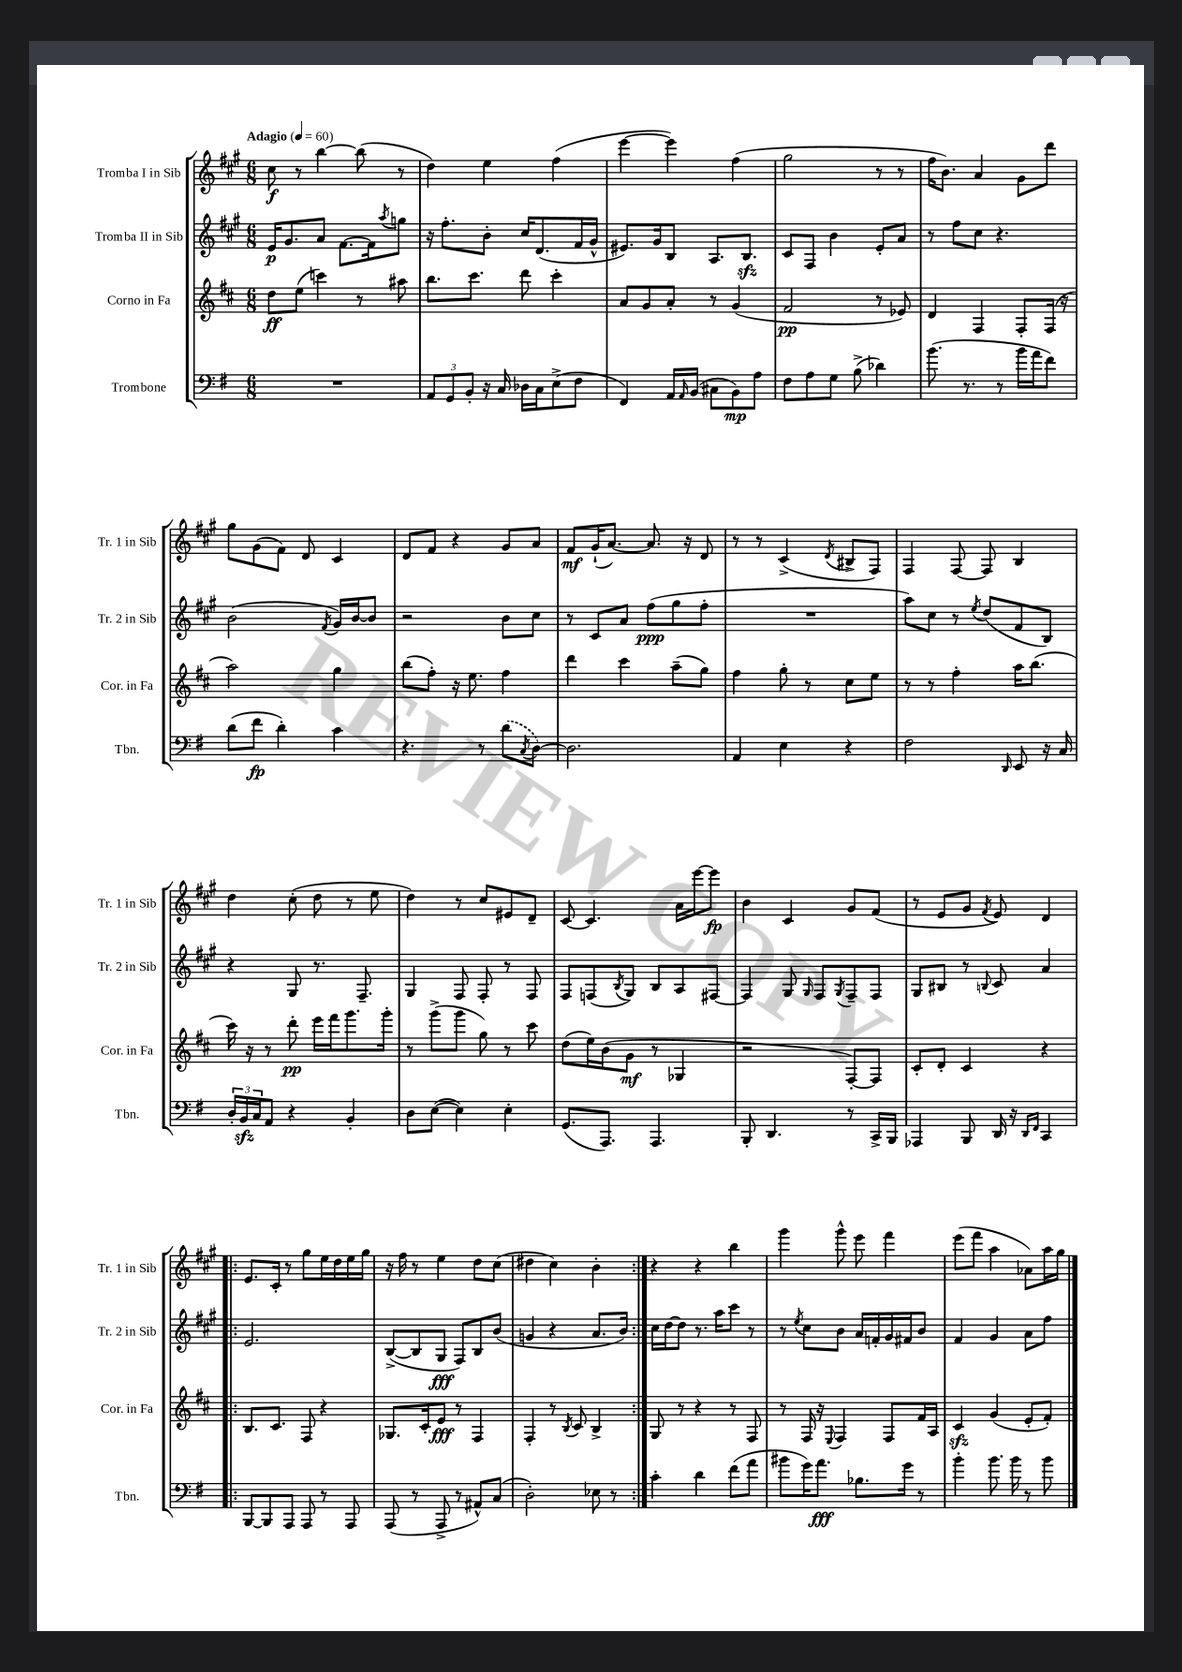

**kern	**dynam	**kern	**dynam	**kern	**dynam	**kern	**dynam
*part4	*part4	*part3	*part3	*part2	*part2	*part1	*part1
*staff4	*staff4	*staff3	*staff3	*staff2	*staff2	*staff1	*staff1
*I"Trombone	*	*I"Corno in Fa	*	*I"Tromba II in Sib	*	*I"Tromba I in Sib	*
*I'Tbn.	*	*I'Cor. in Fa	*	*I'Tr. 2 in Sib	*	*I'Tr. 1 in Sib	*
*clefF4	*	*clefG2	*	*clefG2	*	*clefG2	*
*k[f#]	*	*k[f#c#]	*	*k[f#c#g#]	*	*k[f#c#g#]	*
*M6/8	*	*M6/8	*	*M6/8	*	*M6/8	*
*MM60	*	*MM60	*	*MM60	*	*MM60	*
=1	=1	=1	=1	=1	=1	=1	=1
!	!	!	!	!	!	!LO:TX:a:B:t=Adagio	!
2.r	.	8dd\L	ff	16e/KL	p	8cc#\	f
.	.	.	.	8.g#/	.	.	.
.	.	(8ee\J	.	.	.	8r	.
.	.	4cccn\)	.	8a/J	.	[4bb\	.
.	.	.	.	[8.f#\L	.	.	.
.	.	8r	.	.	.	(8bb\]	.
.	.	.	.	16f#\k]	.	.	.
.	.	.	.	8qaa/	.	.	.
.	.	8aa#X\	.	8ggn\J	.	8r	.
=2	=2	=2	=2	=2	=2	=2	=2
12AA/L	.	8.bb\L	.	16r	.	4dd\)	.
.	.	.	.	8.ff#'\L	.	.	.
12GG/	.	.	.	.	.	.	.
12BB'/J	.	.	.	.	.	.	.
.	.	8.ccc#\J	.	.	.	.	.
16r	.	.	.	8b'\J	.	4ee\	.
16C/	.	.	.	.	.	.	.
16D-X\LL	.	8ddd\	.	16cc#/KL	.	.	.
16C\J	.	.	.	(8.d/	.	.	.
(8E^\	.	4ccc#'\	.	.	.	(4ff#\	.
8F#\J	.	.	.	16f#/L	.	.	.
.	.	.	.	16g#^^/JJ	.	.	.
=3	=3	=3	=3	=3	=3	=3	=3
4FF#/)	.	8a/L	.	8.e#X/L)	.	[4eee\	.
.	.	8g/	.	.	.	.	.
.	.	.	.	16g#/k	.	.	.
16AA/LL	.	8a'/J	.	8B/J	.	4eee\])	.
16qqAA/	.	.	.	.	.	.	.
(16BB/JJ	.	.	.	.	.	.	.
8C#X\L	.	8r	.	8.A/L	.	.	.
8BB\)	mp	(4g/	.	.	.	(4ff#\	.
.	.	.	.	8.Bzz/J	.	.	.
8A\J	.	.	.	.	.	.	.
=4	=4	=4	=4	=4	=4	=4	=4
8F#\L	.	2f#/	pp	8c#/L	.	2gg#\	.
8A\	.	.	.	8F#/J	.	.	.
8G\J	.	.	.	4b\	.	.	.
(8B^\	.	.	.	.	.	.	.
4d-X\)	.	8r	.	8e'/L	.	8r	.
.	.	8e-X/)	.	8a/J	.	8r	.
=5	=5	=5	=5	=5	=5	=5	=5
(8.b\	.	4d/	.	8r	.	16ff#\KL	.
.	.	.	.	.	.	8.b\J)	.
.	.	.	.	8ff#\L	.	.	.
8.r	.	.	.	.	.	.	.
.	.	4F#/	.	8cc#\J	.	4a/	.
8r	.	.	.	4.r	.	.	.
16b\LL	.	8F#'/L	.	.	.	8g#\L	.
16a\J	.	.	.	.	.	.	.
8f#\J)	.	(16F#/Jk	.	.	.	8ddd\J	.
.	.	16r	.	.	.	.	.
!!LO:LB:g=z
=6	=6	=6	=6	=6	=6	=6	=6
(8d\L	.	2aa\)	.	(2b\	.	8gg#\L	.
8f#\J	fp	.	.	.	.	(8g#\	.
4d'\)	.	.	.	.	.	8f#\J)	.
.	.	.	.	.	.	8d/	.
.	.	.	.	8qf#/	.	.	.
4c\	.	4gg\	.	16g#/LL)	.	4c#/	.
.	.	.	.	[16b/J	.	.	.
.	.	.	.	8b/J]	.	.	.
=7	=7	=7	=7	=7	=7	=7	=7
4.r	.	(8bb\L	.	2r	.	8d/L	.
.	.	8ff#'\J)	.	.	.	8f#/J	.
.	.	16r	.	.	.	4r	.
.	.	8.ee\	.	.	.	.	.
8r	.	.	.	.	.	.	.
(8d\L	.	4ff#\	.	8b\L	.	8g#/L	.
8qC/	.	.	.	.	.	.	.
[8D\J)	.	.	.	8cc#\J	.	8a/J	.
=8	=8	=8	=8	=8	=8	=8	=8
2.D\]	.	4ddd\	.	8r	.	8f#/L	mf
.	.	.	.	8c#/L	.	(16g#`/K	.
.	.	.	.	.	.	[8.a/J)	.
.	.	4ccc#\	.	8a/J	.	.	.
.	.	.	.	(8ff#\L	ppp	8.a/]	.
.	.	(8aa~\L	.	8gg#\	.	.	.
.	.	.	.	.	.	16r	.
.	.	8gg\J)	.	8ff#'\J	.	8d/	.
=9	=9	=9	=9	=9	=9	=9	=9
4AA/	.	4ff#\	.	2.r	.	8r	.
.	.	.	.	.	.	8r	.
4E\	.	8gg'\	.	.	.	(4c#^/	.
.	.	8r	.	.	.	.	.
.	.	.	.	.	.	8qd/	.
4r	.	8cc#\L	.	.	.	8B#X^/L	.
.	.	8ee\J	.	.	.	8F#/J)	.
=10	=10	=10	=10	=10	=10	=10	=10
2F#\	.	8r	.	8aa\L)	.	4F#/	.
.	.	8r	.	8cc#\J	.	.	.
.	.	4ff#'\	.	8r	.	[8F#/	.
.	.	.	.	8qee/	.	.	.
.	.	.	.	(8dd/L	.	8F#/]	.
16qqDD/	.	.	.	.	.	.	.
8EE/	.	16aa\KL	.	8f#/	.	4B/	.
.	.	(8.bb\J	.	.	.	.	.
16r	.	.	.	8B/J)	.	.	.
16C/	.	.	.	.	.	.	.
!!LO:LB:g=z
=11	=11	=11	=11	=11	=11	=11	=11
24D'/LL	.	16ccc#\)	.	4r	.	4dd\	.
24BBzz/	.	.	.	.	.	.	.
.	.	16r	.	.	.	.	.
24C/J	.	.	.	.	.	.	.
8AA/J	.	8r	.	.	.	.	.
4r	.	8ddd'\	pp	8G#/	.	(8cc#'\	.
.	.	16eee\LL	.	8.r	.	8dd\	.
.	.	16fff#\J	.	.	.	.	.
4BB'/	.	8.ggg\	.	.	.	8r	.
.	.	.	.	8.F#~/	.	.	.
.	.	.	.	.	.	8ee\	.
.	.	16ggg'\Jk	.	.	.	.	.
=12	=12	=12	=12	=12	=12	=12	=12
8D\L	.	8r	.	4G#/	.	4dd\)	.
([8E\J	.	(8ggg^\L	.	.	.	.	.
4E\])	.	8ggg\J	.	8F#/	.	8r	.
.	.	8gg\)	.	8F#'/	.	8cc#/L	.
4E'\	.	8r	.	8r	.	8e#X/	.
.	.	8ccc#\	.	8F#/	.	8d~/J	.
=13	=13	=13	=13	=13	=13	=13	=13
(8.GG/L	.	(8dd\L	.	8F#/L	.	[8c#/	.
.	.	16ee\L)	.	(8Fn/	.	4.c#/]	.
8.AAA/J)	.	(16b\J	.	.	.	.	.
.	.	.	.	8qB/	.	.	.
.	.	8g\J	mf	8G#/J)	.	.	.
4.AAA/	.	8r	.	8B/L	.	.	.
.	.	4G-X/	.	8A/	.	16a\LL	.
.	.	.	.	.	.	[16eee\J	.
.	.	.	.	[8F#X/J	.	8eee\J]	fp
=14	=14	=14	=14	=14	=14	=14	=14
8BBB'/	.	2r	.	4F#/]	.	4b\	.
4.DD/	.	.	.	.	.	.	.
.	.	.	.	8G#/	.	4c#/	.
.	.	.	.	16qqG#/	.	.	.
.	.	.	.	8F#/L	.	.	.
.	.	.	.	8qG#/	.	.	.
8r	.	[8F#'/L)	.	8F#~/	.	8g#/L	.
16CC^/LL	.	8F#/J]	.	8F#/J	.	(8f#/J	.
16BBB/JJ	.	.	.	.	.	.	.
=15	=15	=15	=15	=15	=15	=15	=15
4AAA-X/	.	8c#'/L	.	8G#/L	.	8r	.
.	.	8d'/J	.	8B#X/J	.	8e/L	.
8BBB/	.	4c#/	.	8r	.	8g#/J	.
.	.	.	.	8qqBn/	.	8qf#/	.
16DD/	.	.	.	8c#/	.	8e/)	.
16r	.	.	.	.	.	.	.
16qqDD/LL	.	.	.	.	.	.	.
16qqFF#/JJ	.	.	.	.	.	.	.
4CC/	.	4r	.	4a/	.	4d/	.
!!LO:LB:g=z
=16!|:	=16!|:	=16!|:	=16!|:	=16!|:	=16!|:	=16!|:	=16!|:
[8BBB/L	.	8.B/L	.	2.e/	.	8.e/L	.
8BBB/]	.	.	.	.	.	.	.
.	.	8.c#/J	.	.	.	16c#'/Jk	.
8AAA/J	.	.	.	.	.	8r	.
8AAA/	.	8F#/	.	.	.	8gg#\L	.
8r	.	4r	.	.	.	16ee\L	.
.	.	.	.	.	.	16dd\	.
8AAA/	.	.	.	.	.	16ee\	.
.	.	.	.	.	.	16gg#\JJ	.
=17	=17	=17	=17	=17	=17	=17	=17
(8AAA/	.	8.G-X/L	.	([8B^/L	.	16r	.
.	.	.	.	.	.	16ff#\	.
8r	.	.	.	8B/]	.	8r	.
.	.	16c#'/k	.	.	.	.	.
8AAA^/	.	8e/J	fff	8G#/J	fff	4ee\	.
8r	.	8r	.	8F#/L)	.	.	.
8AA#X^^/L)	.	4F#/	.	8B/	.	8dd\L	.
(8C/J	.	.	.	(8b/J	.	(8cc#\J	.
=18	=18	=18	=18	=18	=18	=18	=18
2D'\)	.	4F#'/	.	4gn/	.	4dd#X\	.
.	.	8r	.	4r	.	4cc#\)	.
.	.	8qB/	.	.	.	.	.
.	.	8c#/	.	.	.	.	.
8E-X\	.	4B^/	.	8.a/L	.	4b'\	.
8r	.	.	.	.	.	.	.
.	.	.	.	16b/Jk)	.	.	.
=19:|!	=19:|!	=19:|!	=19:|!	=19:|!	=19:|!	=19:|!	=19:|!
4c'\	.	8G/	.	16cc#\LL	.	4r	.
.	.	.	.	[16dd\J	.	.	.
.	.	8r	.	8dd\J]	.	.	.
4d\	.	4r	.	8.r	.	4r	.
.	.	.	.	16aa\KL	.	.	.
(8f#\L	.	8r	.	8ccc#\J	.	4bb\	.
8a\J	.	8F#/	.	8r	.	.	.
=20	=20	=20	=20	=20	=20	=20	=20
8b#X\L	.	8r	.	8r	.	4ggg#\	.
.	.	.	.	8qee/	.	.	.
16g\K)	.	16F#/	.	8cc#\L	.	.	.
8.a\J	fff	16r	.	.	.	.	.
.	.	8qqE/	.	.	.	.	.
.	.	4F#/	.	8b\J	.	8ggg#^^\	.
8.B-X\L	.	.	.	16a/LL	.	8eee\	.
.	.	.	.	16fn'/	.	.	.
.	.	8F#/L	.	16g#/	.	4fff#\	.
16g\Jk	.	.	.	16f#X/J	.	.	.
8r	.	16f#/L	.	8b/J	.	.	.
.	.	16A/JJ	.	.	.	.	.
=21	=21	=21	=21	=21	=21	=21	=21
4b'\	.	4c#zz/	.	4f#/	.	(8eee\L	.
.	.	.	.	.	.	8fff#\J	.
8.b\	.	(4g/	.	4g#/	.	4aa\	.
16b\	.	.	.	.	.	.	.
8r	.	8e'/L	.	8a\L	.	8a-X\L)	.
8b\	.	8f#'/J)	.	8ff#\J	.	16aa\L	.
.	.	.	.	.	.	16gg#\JJ	.
==	==	==	==	==	==	==	==
*-	*-	*-	*-	*-	*-	*-	*-
